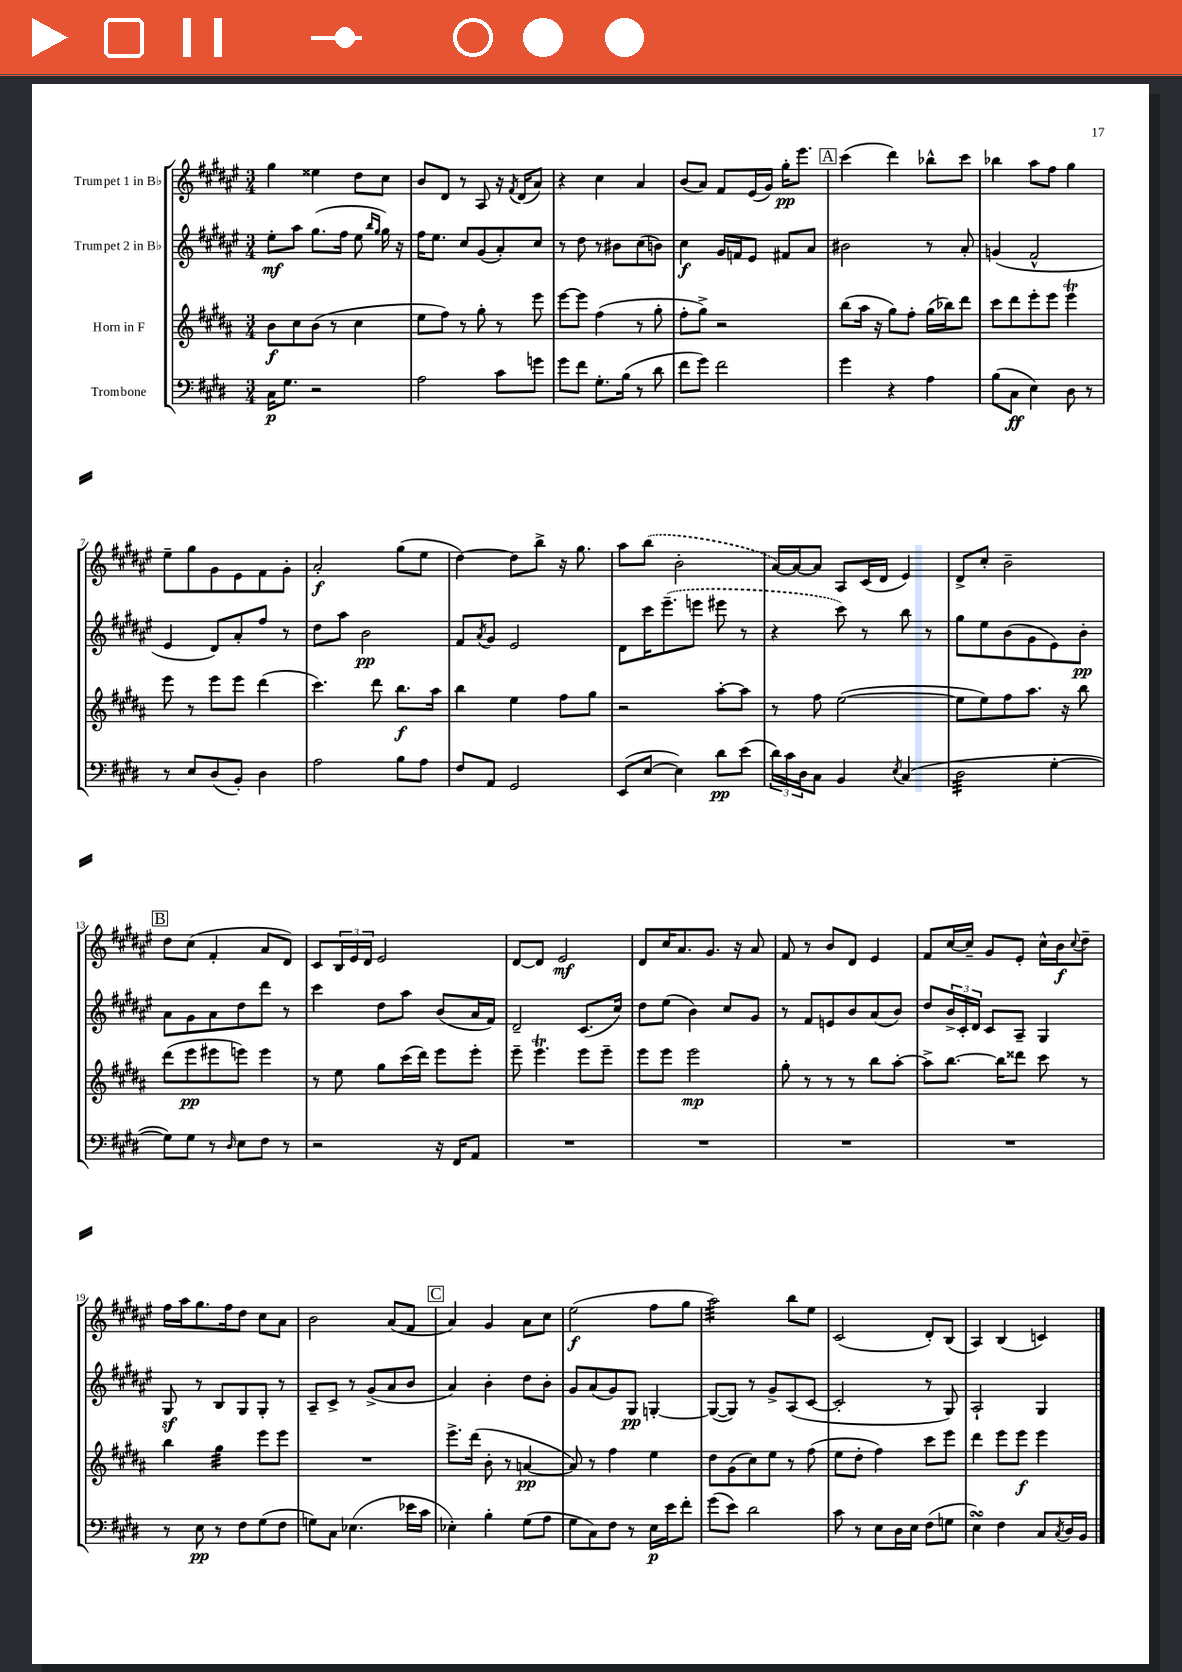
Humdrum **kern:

**kern	**kern	**kern	**kern
*staff4	*staff3	*staff2	*staff1
*clefF4	*clefG2	*clefG2	*clefG2
*k[f#c#g#d#]	*k[f#c#g#d#a#]	*k[f#c#g#d#a#e#]	*k[f#c#g#d#a#e#]
*M3/4	*M3/4	*M3/4	*M3/4
16C#	8b	8ee#'	4gg#
8.G#	.	.	.
.	8cc#	8aa#	.
2r	(8b	(8.gg#	4ee##
.	8r	.	.
.	.	16ff#	.
.	4cc#	8ee#	8dd#
.	.	16qqbb	.
.	.	16qqgg#	.
.	.	16gg#)	8cc#
.	.	16r	.
=	=	=	=
2A	8ee	16ff#	8b
.	.	8.ee#	.
.	8ff#)	.	8d#
.	8r	8cc#	8r
.	8gg#'	(8g#	8A#
8c#	8r	8a#')	16r
.	.	.	8qf#
.	.	.	(16d#
8g	8eee	8cc#	8a#)
=	=	=	=
8g#	[8eee	8r	4r
8f#	8eee]	8dd#	.
8.G#'	(4ff#	8r	4cc#
.	.	8b#	.
(16B	.	.	.
8r	8r	(8cc#	4a#
8d#	8gg#'	8b)	.
=	=	=	=
8f#	8ff#'	4cc#	(8b
8g#)	8gg#^)	.	8a#)
2f#	2r	16g#	8f#
.	.	16f	.
.	.	8e#	(16e#
.	.	.	16g#)
.	.	8f#	16gg#'
.	.	.	8.eee#
.	.	8a#	.
=	=	=	=
4g#	(8bb	2b#	(4ccc#
.	16aa#	.	.
.	16r	.	.
4r	8gg#)	.	4ddd#)
.	8ff#'	.	.
4A	(16gg#	8r	8bb-^^
.	16bb-)	.	.
.	8ddd#	8a#'	8ccc#
=	=	=	=
(8B	8ccc#	(4g	4bb-
8C#	8ddd#	.	.
4E)	8eee'	2f#^^	8aa#
.	8eee	.	8ff#
8D#	4eee	.	4gg#
8r	.	.	.
=	=	=	=
8r	8eee	4e#	8ee#~
8E	8r	.	8gg#
(8D#	8eee	8d#)	8g#
8BB')	8eee	8a#'	8e#
4D#	(4ddd#	8ff#	8f#
.	.	8r	8g#'
=	=	=	=
2A	4.ccc#)	8dd#	2a#'
.	.	8aa#	.
.	.	2b	.
.	8ddd#	.	.
8B	8.bb	.	(8gg#
8A	.	.	8ee#
.	16aa#	.	.
=	=	=	=
8F#	4bb	8f#	[4dd#)
.	.	8qa#	.
8AA	.	8g#	.
2GG#	4ee	2e#	8dd#]
.	.	.	8bb^
.	8ff#	.	16r
.	.	.	8.gg#
.	8gg#	.	.
=	=	=	=
(8EE	2r	8d#	8aa#
[8E	.	16ccc#	(8bb
.	.	(8.eee#~	.
4E])	.	.	2b'
.	.	8eee	.
8d#	[8aa#'	8eee#	.
(8e	8aa#]	8r	.
=	=	=	=
24d#)	8r	4r	[16a#)
24c#	.	.	.
.	.	.	16a#_
24D#	.	.	.
8C#	8ff#	.	8a#]
4BB	([2ee	8ccc#)	8A#
.	.	8r	(16c#
.	.	.	16d#
8qE	.	.	.
(4C#	.	8bb	4e#)
.	.	8r	.
=	=	=	=
2D#	8ee]	8gg#	8d#^
.	8ee)	8ee#	8cc#'
.	8ff#	(8b	2b~
.	8.aa#	8g#	.
[4G#'	.	8e#)	.
.	16r	.	.
.	8bb	8b'	.
=	=	=	=
8G#])	(8ddd#	8a#	8dd#
8G#	8eee	8g#	(8cc#
8r	8eee#	8a#	4f#'
16qqD#	.	.	.
8E	8eee)	8dd#	.
8F#	4eee	8ddd#	8a#
8r	.	8r	8d#)
=	=	=	=
2r	8r	4ccc#	8c#
.	8ee	.	24B
.	.	.	24e#
.	.	.	24d#
.	8gg#	8dd#	2e#
.	(16ccc#	8aa#	.
.	16ddd#)	.	.
16r	8eee	(8b	.
16FF#	.	.	.
8AA	8eee'	16a#	.
.	.	16f#)	.
=	=	=	=
2.r	8eee~	2d#~	[8d#
.	4.eee	.	8d#]
.	.	.	2e#
.	8eee	(8.c#	.
.	8eee~	.	.
.	.	16cc#)	.
=	=	=	=
2.r	8eee	8dd#	8d#
.	8eee	(8ee#	16cc#
.	.	.	8.a#
.	2eee	4b)	.
.	.	.	8.g#
.	.	8cc#	.
.	.	.	16r
.	.	8g#	8a#
=	=	=	=
2.r	8gg#'	8r	8f#
.	8r	8f#	8r
.	8r	8e	8b
.	8r	8b	8d#
.	8bb	(8a#	4e#
.	[8aa#'	8b)	.
=	=	=	=
2.r	8aa#^]	8dd#	8f#
.	[8.bb	24b^	[16cc#
.	.	24c#'	.
.	.	.	16cc#~]
.	.	24d#	.
.	.	8c#	8g#
.	16bb]	.	.
.	8ddd##	8A#~	8e#'
.	8ccc#	4G#	16cc#^^
.	.	.	16b
.	.	.	8qqcc#
.	8r	.	8dd#~
=	=	=	=
8r	4bb	8G#	16ff#
.	.	.	16aa#
8E	.	8r	8.gg#
8r	4gg#	8B	.
.	.	.	16ff#
8F#	.	8G#	8dd#
(8G#	8eee	8G#'	8cc#
8F#	8eee	8r	8a#
=	=	=	=
8G)	2.r	8A#~	2b
8C#	.	8c#^	.
(4.E-	.	8r	.
.	.	(8g#^	.
.	.	8a#	(8a#
16e-	.	8b	8f#
16c#	.	.	.
=	=	=	=
4E-')	8.eee^	4a#)	4a#)
.	(16ddd#	.	.
4B'	8b'	4b'	4g#
.	8r	.	.
(8G#	[4a	8dd#	8a#
8A	.	8b'	8cc#
=	=	=	=
8G#	8a])	8g#	(2ee#
8C#)	8r	(8a#	.
8F#	4ff#	8g#)	.
8r	.	8G#	.
16E	4ee	[4G'	8ff#
16e	.	.	.
8f#'	.	.	8gg#
=	=	=	=
(8g#	8dd#	(8G_	2aa#)
8e)	(8g#	8G])	.
2d#	8cc#)	8r	.
.	8ee	8g#^	.
.	8r	(8A#	8bb
.	(8ff#	[8c#	8ee#
=	=	=	=
8c#	8ee	2c#']	(2c#
8r	8dd#'	.	.
8E	4ff#)	.	.
16D#	.	.	.
16E	.	.	.
(8F#	8ccc#	8r	8d#')
8G	8eee	8G#)	(8B
=	=	=	=
4E)	4ddd#	2A#`	4A#)
4F#	8eee	.	(4B
.	8eee	.	.
8C#	4eee	4G#	4c)
8qC#	.	.	.
16D#	.	.	.
16BB	.	.	.
==	==	==	==
*-	*-	*-	*-
